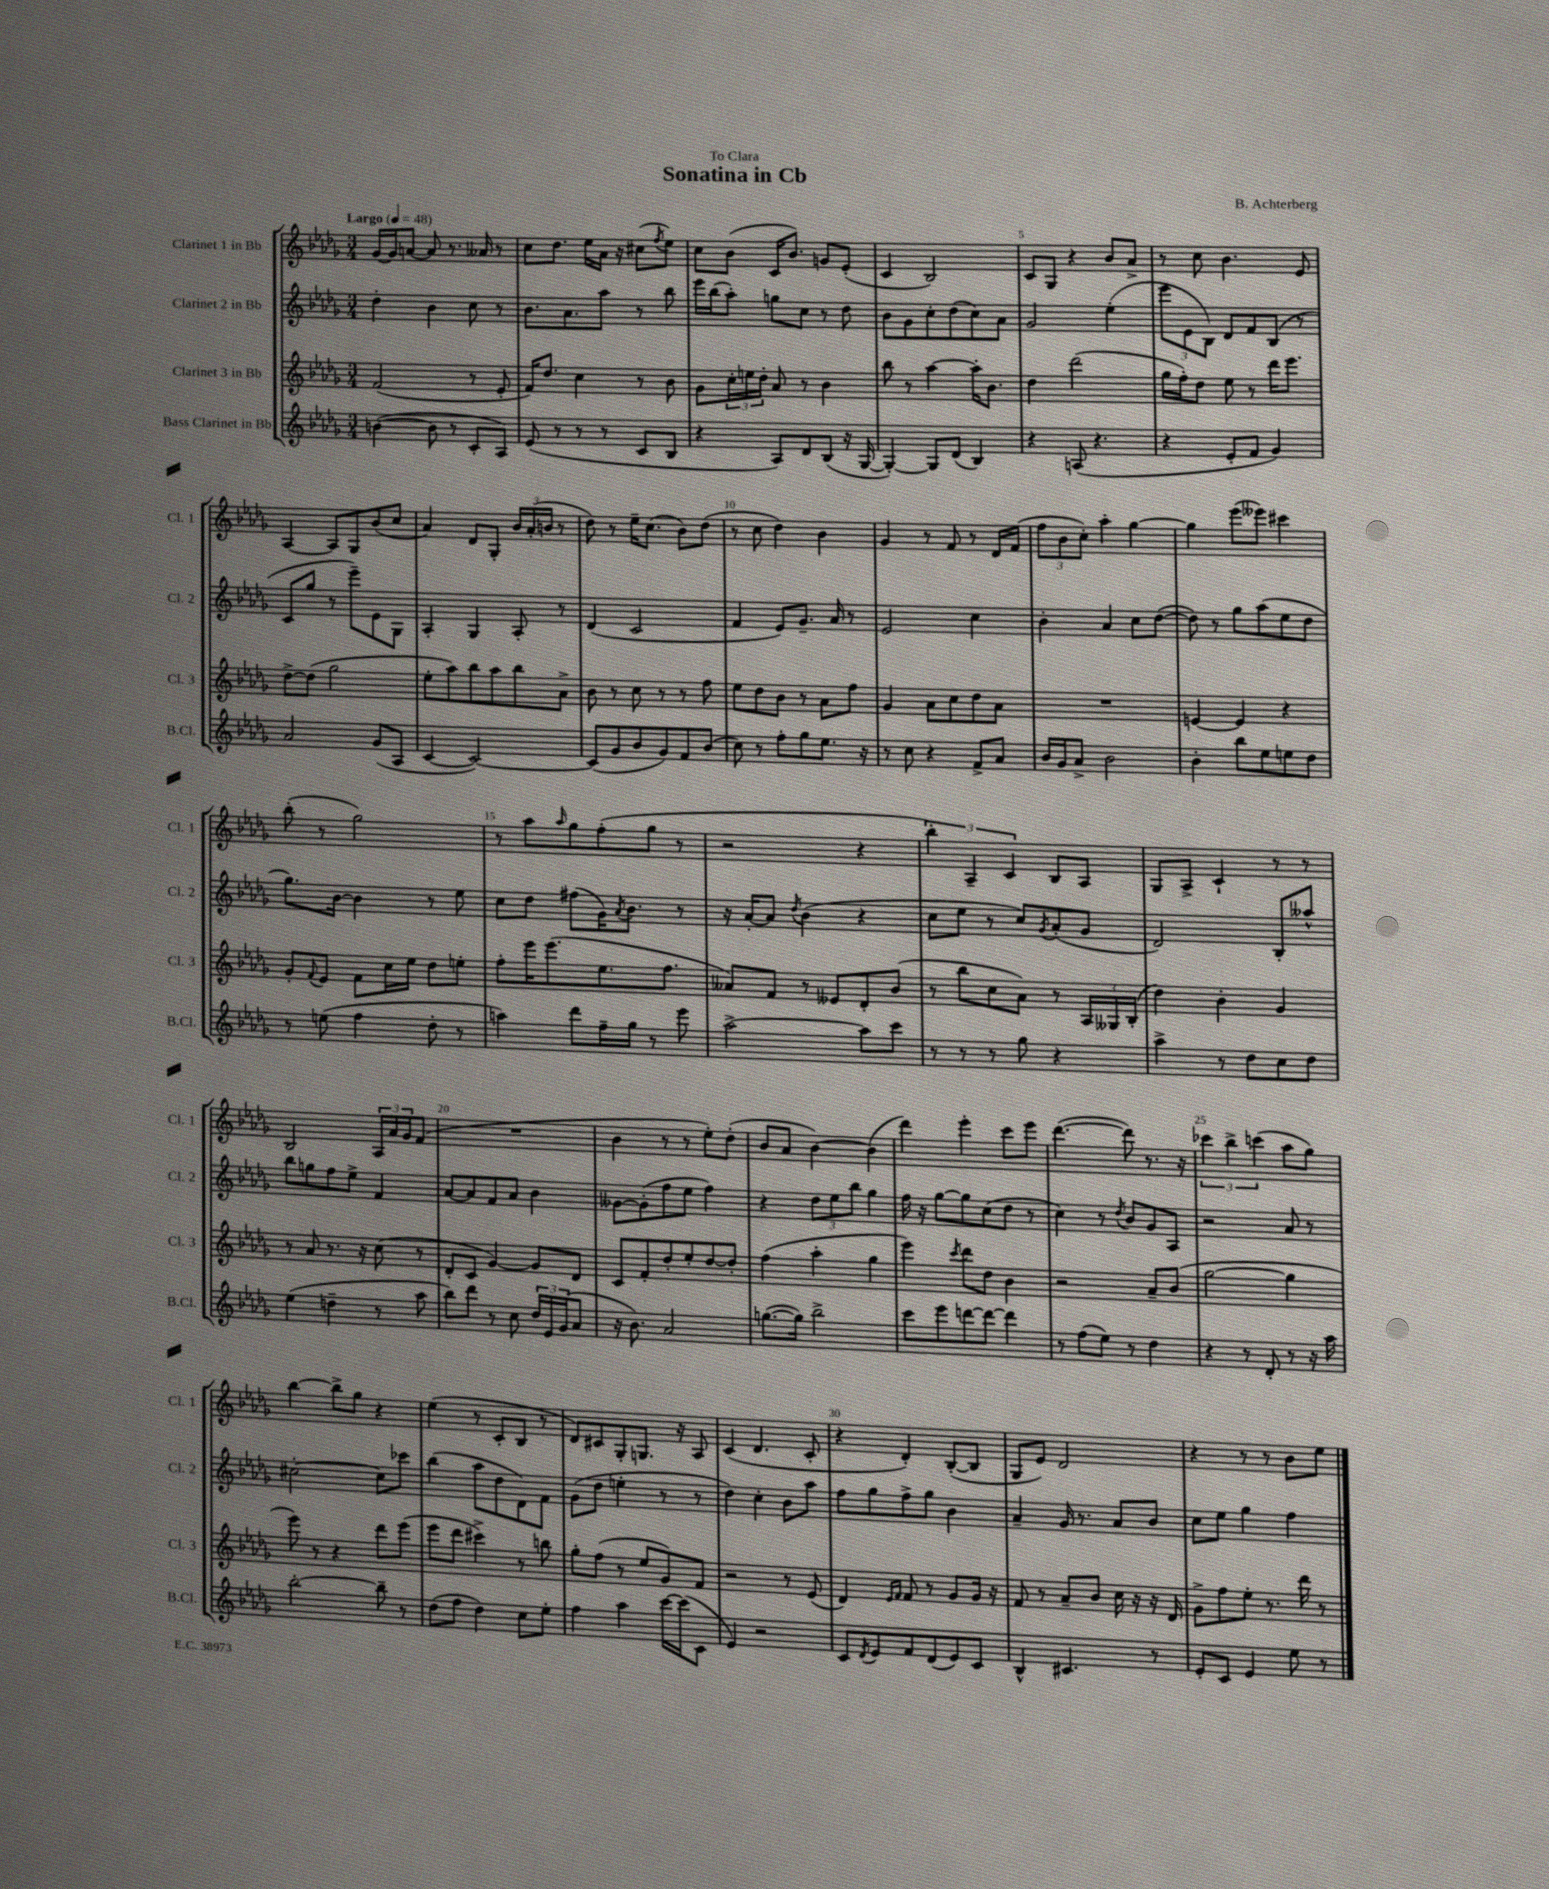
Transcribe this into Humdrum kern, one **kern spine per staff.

**kern	**kern	**kern	**kern
*staff4	*staff3	*staff2	*staff1
*clefG2	*clefG2	*clefG2	*clefG2
*k[b-e-a-d-g-]	*k[b-e-a-d-g-]	*k[b-e-a-d-g-]	*k[b-e-a-d-g-]
*M3/4	*M3/4	*M3/4	*M3/4
*MM48	*MM48	*MM48	*MM48
([4b	(2f	4dd-'	[16g-
.	.	.	16g-]
.	.	.	[8a
8b]	.	4b-	8a]
8r	.	.	8.r
8c'	8r	8cc	.
.	.	.	16a--
8A-)	8e-'	8r	8r
=	=	=	=
(8e-	16f)	8.b-	8cc
.	8.dd-	.	.
8r	.	.	8.dd-
.	.	8.a-	.
8r	4cc	.	.
.	.	.	16ee-
8r	.	8aa-	16a-
.	.	.	16r
8c	8r	8r	(8cc#
.	.	.	8qff
8B-	8b-	8bb-	8ee-)
=	=	=	=
4r	8g-	16eee-	8cc
.	.	(16bb-	.
.	24cc'	8aa-')	(8b-
.	24ee	.	.
.	24dd-'	.	.
8A-)	8a-	8gg	16c
.	.	.	8.b-)
8d-	8r	8cc	.
(8B-	4b-	8r	8g
16r	.	8dd-	(8e-'
[16G-	.	.	.
=	=	=	=
4G-'_)	8bb-	8b-	4c
.	8r	8g-	.
8G-]	[4aa-	8cc'	2B-)
(8d-	.	(8dd-	.
4B-)	16aa-']	8cc)	.
.	8.b-	.	.
.	.	8a-	.
=	=	=	=
4r	4dd-	2g-	8c
.	.	.	8G-
(8A	(2ddd-	.	4r
4.r	.	.	.
.	.	(4ee-'	8b-
.	.	.	8a-^
=	=	=	=
4r	16gg-	12eee-	8r
.	16ff')	.	.
.	.	12e-	.
.	8dd-	.	8cc
.	.	12B-)	.
8e-'	8ee-	8d-	4.b-
8f	8r	8f	.
4g-)	16ddd-	(8B-	.
.	8.eee-	.	.
.	.	8r	8e-
=	=	=	=
2a-	[8dd-^	8c	[4A-
.	(8dd-]	8gg-	.
.	2gg-	8r	8A-]
.	.	8eee-~)	8G-
(8g-	.	8e-	(8b-
8A-	.	8G-	8cc
=	=	=	=
[4c	8ee-'	4A-'	4a-)
.	8aa-)	.	.
2c_)	8bb-	4G-	8d-
.	8aa-	.	8G-'
.	8bb-	8A-'	24b-
.	.	.	(24a-'
.	.	.	24b
.	8a-^	8r	8r
=	=	=	=
(8c]	8b-	(4d-	8dd-)
8g-	8r	.	8r
8b-	8cc	2c	16ee-~
.	.	.	(8.cc
8g-)	8r	.	.
8f	8r	.	8b-)
(8b-	8ff	.	(8dd-
=	=	=	=
8cc)	8ee-	4f	8r
8r	8dd-	.	8cc
8ff'	8b-	8e-)	4dd-)
8gg-	8r	8.g-~	.
8.ee-	8a-	.	4b-
.	.	16a-	.
.	8ff	8r	.
16r	.	.	.
=	=	=	=
8r	4g-	2e-	4g-
8cc	.	.	.
4r	8a-	.	8r
.	8cc	.	8f
8f^	8dd-	4cc	8r
8a-	8a-	.	16d-
.	.	.	(16f
=	=	=	=
16b-	2.r	4b-'	12ff
16g-	.	.	.
.	.	.	12b-
8a-^	.	.	.
.	.	.	12cc')
2b-	.	4a-	4aa-'
.	.	8cc	[4gg-
.	.	([8dd-	.
=	=	=	=
4b-'	[4e	8dd-])	4gg-]
.	.	8r	.
8bb-	4e]	8gg-	(8eee-
8ee-	.	(8aa-	8eee--)
8ee	4r	8ee-	4ccc#
8dd-	.	8dd-	.
=	=	=	=
8r	8g-'	8.gg-)	(8bb-'
.	8qqf	.	.
(8ee	8e-	.	8r
.	.	[16b-	.
4ff	8f	4b-]	2gg-)
.	16cc	.	.
.	16ee-	.	.
8dd-'	8dd-	8r	.
8r	8ee'	8ee-	.
=	=	=	=
4aa)	8ff'	8cc	8r
.	16eee-	8dd-	8aa-
.	(8.eee-	.	.
.	.	.	16qqaa-
8ddd-	.	(8ff#	8gg-
16ff~	8.ee-	16g-)	(8ff'
.	.	8qa-	.
16gg-	.	8.b-	.
8r	.	.	8gg-
.	8.ff	.	.
8eee-	.	8r	8r
=	=	=	=
[2aa-^	8a--)	16r	2r
.	.	[16a-'	.
.	8f	8a-]	.
.	.	8qdd-	.
.	8r	(4b-	.
.	8e--	.	.
8aa-]	8d-'	4r	4r
8ccc	(8b-	.	.
=	=	=	=
8r	8r	8cc	6bb-')
8r	8bb-	8ee-	.
.	.	.	6A-~
8r	8cc	8r	.
.	.	.	6c
8gg-	8a-)	8cc)	.
.	.	8qg-	.
4r	8r	(8a-'	8B-
.	24A-	8g-	8A-
.	24G--	.	.
.	(24B-'	.	.
=	=	=	=
4aa-^	4dd-)	2d-)	8G-
.	.	.	8A-^
8r	4b-'	.	4c`
8dd-	.	.	.
8cc	4g-	8B-'	8r
8dd-	.	8aa--^^	8r
=	=	=	=
(4ee-	8r	8bb-	2B-
.	8a-	8gg	.
4dd~	8.r	8ff	.
.	.	8ee-^	.
.	16r	.	.
8r	(8cc	4f	24A-
.	.	.	24a-
.	.	.	24g-
8aa-	8r	.	(8f
=	=	=	=
8bb-)	8d-'	[8a-	2.r
8ddd-	8c	8a-]	.
8r	[4g-)	8f	.
8cc	.	8a-	.
24dd-	8g-]	4b-	.
24e-	.	.	.
(24g-	.	.	.
8a-	8d-	.	.
=	=	=	=
16r	8c	[8g--	4b-
8.b-)	.	.	.
.	8f'	(8g--']	.
2a-	8dd-'	8ff	8r
.	8ee-'	8ee-	8r
.	[8dd-	4ff)	8ee-')
.	8dd-']	.	(8dd-'
=	=	=	=
([8.gg	(4ff	4r	8b-
.	.	.	8a-
16gg])	.	.	.
2bb-^	4aa-'	12dd-	[4b-)
.	.	12ee-	.
.	.	12bb-	.
.	4gg-	4gg-	(4b-]
=	=	=	=
8ccc	4eee-)	16ff	4ddd-)
.	.	16r	.
8eee-	.	[8gg-	.
.	8qccc	.	.
[8ddd	8ddd-	8gg-]	4eee-'
8ddd_	8dd-	(8cc	.
4ddd]	4b-	8dd-	8ccc
.	.	8r	8eee-
=	=	=	=
8r	2r	4cc)	([4.ddd-
(8ff	.	.	.
8ee-)	.	8r	.
.	.	8qdd-	.
8r	.	8b-	8ddd-])
4dd-	8a-~	8g-	8.r
.	(8b-	8A-	.
.	.	.	16r
=	=	=	=
4r	[2gg-	2r	6ccc-
.	.	.	6bb-^
8r	.	.	.
.	.	.	(6ccc
8d-'	.	.	.
8r	4gg-]	8a-	8aa-
16r	.	8r	8gg-)
16aa-	.	.	.
=	=	=	=
[2bb-'	8eee-)	[2cc#'	[4bb-
.	8r	.	.
.	4r	.	8bb-^]
.	.	.	8gg-
8bb-~]	8ddd-	8cc#]	4r
8r	(8eee-	8ccc-	.
=	=	=	=
(8dd-	8eee-	(4bb-	(4ee-
8ff	8ddd-	.	.
4dd-)	4ccc#^)	8aa-	8r
.	.	8dd-	8c'
8cc	8r	8d-)	8B-
8ee-'	8bb	8f	8r
=	=	=	=
4ff	8gg-'	(8g-	8d-)
.	(8ff	8dd-	8c#
4aa-	8r	4ee'	8G-'
.	8ee-	.	8.G
[16ccc	8g-)	8r	.
(16ccc]	.	.	16r
8c	8f	8r	8A-
=	=	=	=
4e-)	2r	4dd-)	(4c
2r	.	4cc'	4.d-
.	8r	8b-	.
.	(8e-	8aa-	8c'
=	=	=	=
8c	4d-)	8ff	4r
8qd-	.	.	.
8e-	.	8gg-	.
.	16qqe-	.	.
.	16qqf	.	.
8f	8f	8ff^	4d-')
(8d-	8r	8gg-	.
8e-)	8g-	4b-	([8B-'
8c	16g-	.	8B-]
.	16r	.	.
=	=	=	=
4B-^^	8f	4a-~	8G-
.	8r	.	8e-)
4.c#	8a-~	16g-	2d-
.	.	8.r	.
.	8b-	.	.
.	16cc	8a-	.
.	16r	.	.
8r	16r	8b-	.
.	16d-	.	.
=	=	=	=
8e-'	8g-^	8cc	4r
8c	8ff	8ee-	.
4e-	8ee-'	4gg-	8r
.	8.r	.	8r
8ee-	.	4ff	8b-
.	16ddd-	.	.
8r	8r	.	8ee-
==	==	==	==
*-	*-	*-	*-
